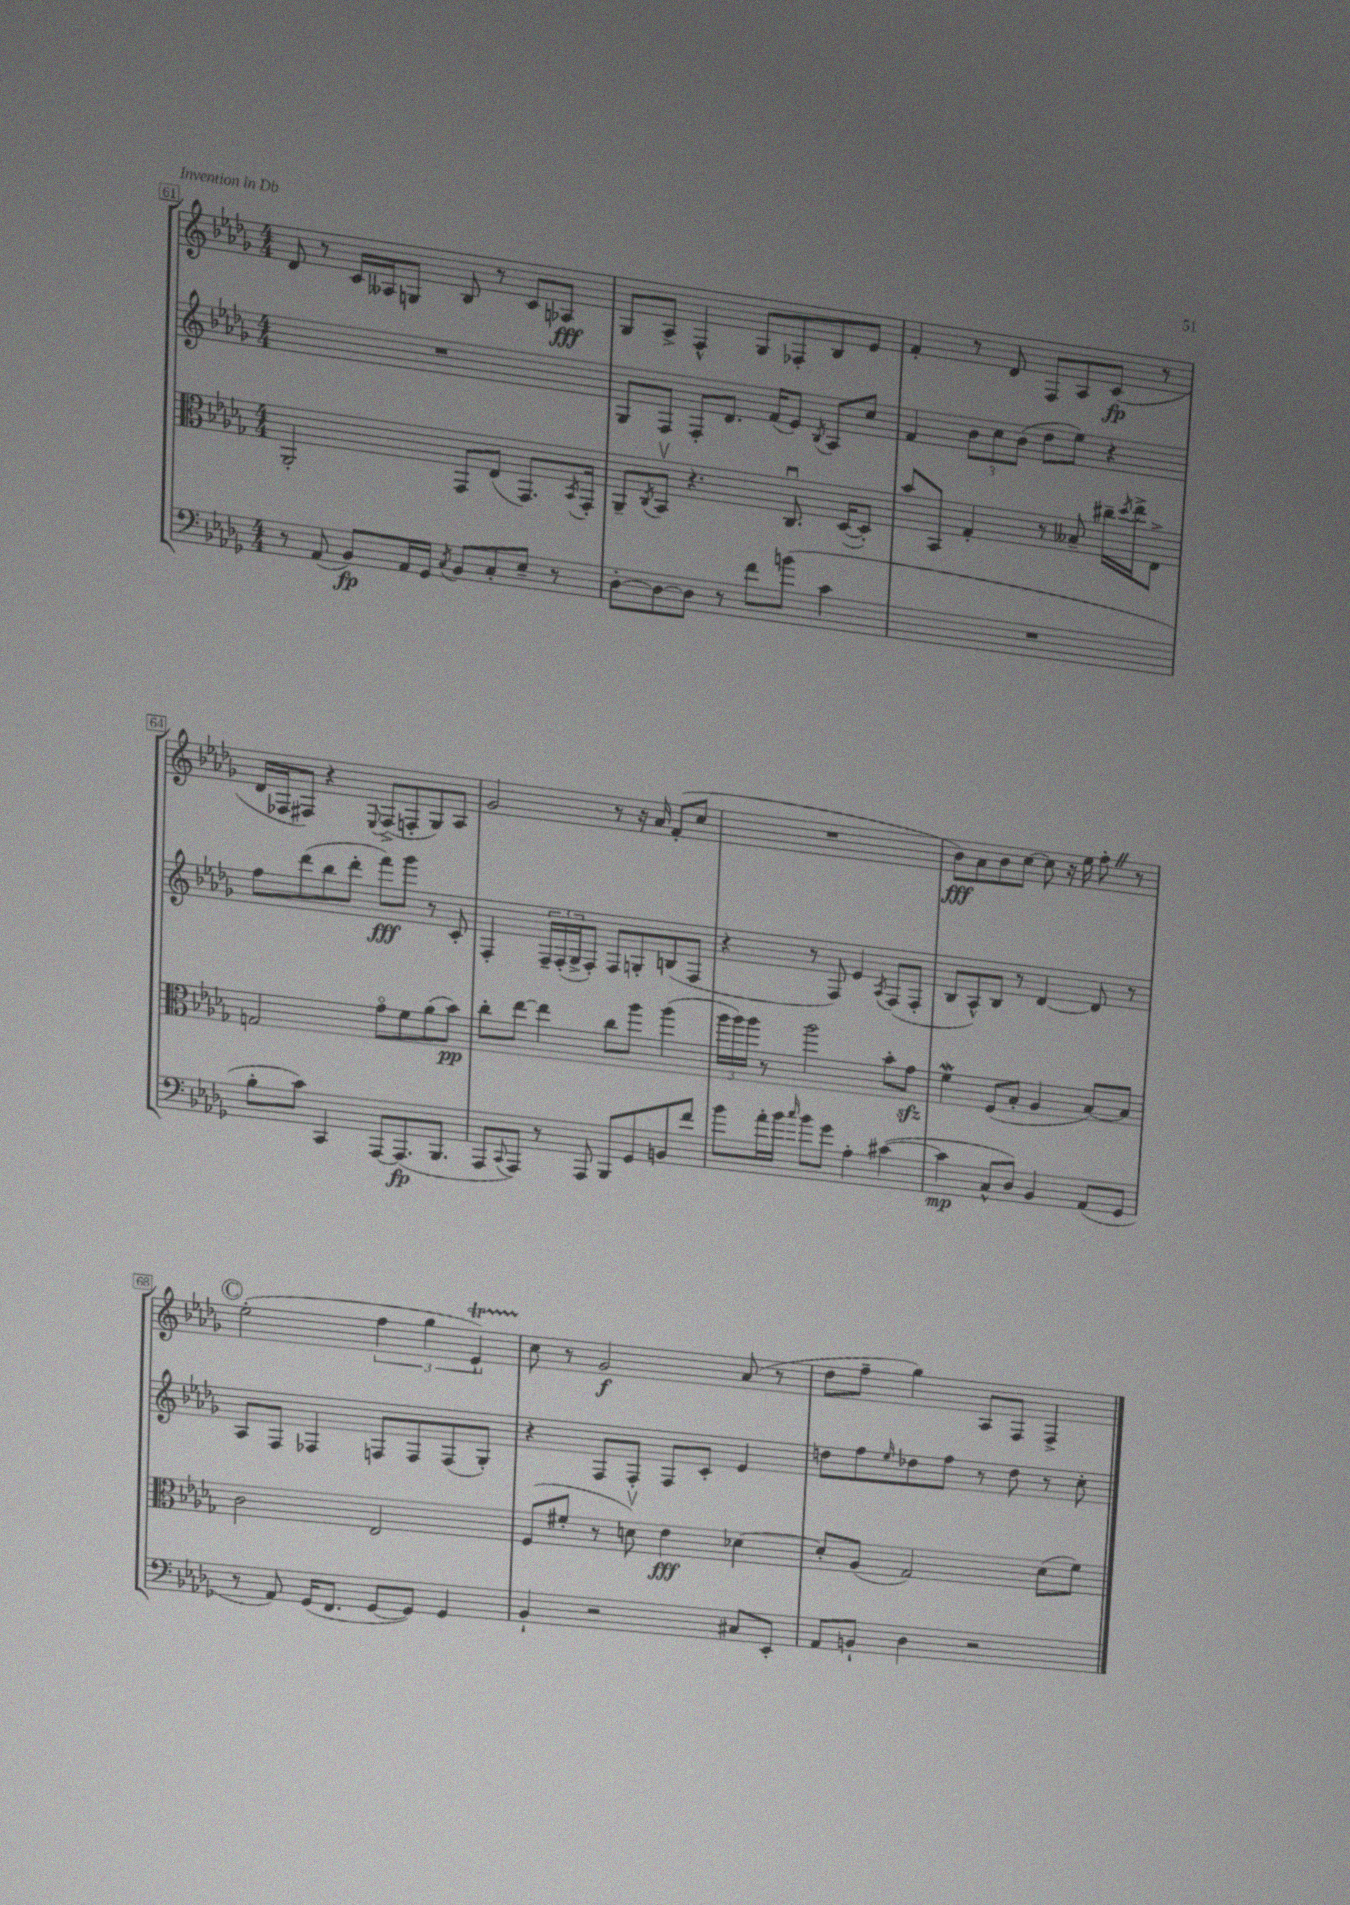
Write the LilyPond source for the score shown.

<<
\new StaffGroup <<
\new Staff = "s0" {
    \clef treble \key des \major \numericTimeSignature \time 4/4
    des'8 r8 c'16 aeses16 g8 bes8 r8 c'8 aes8\fff |
    ges8 aes8-> f4-^ ges8 fes8-. bes8 ees'8 |
    f'4-. r8 des'8 f8 aes8 c'8\fp( r8 |
    des'16 fes16 fis8) r4 \appoggiatura { ees8 } fis8->( f8-. ges8) aes8 |
    ges'2 r8 r16 aes'16 f'8-.( c''8 |
    R1 |
    bes'8\fff) aes'8 bes'8 c''8~ c''8 r16 ees''16 f''8-. \once \override BreathingSign.text = \markup { \musicglyph "scripts.caesura.straight" } \breathe r8 |
    \mark \markup { \circle "C" } ees''2-.( \tuplet 3/2 { f''4 ges''4 ees'4-!\startTrillSpan) } |
    c''8\stopTrillSpan r8 ges'2\f aes'8( r8 |
    des''8 f''8-- ges''4) aes8 f8 f4-> \bar "|." |
}
\new Staff = "s1" {
    \clef treble \key des \major \numericTimeSignature \time 4/4
    R1 |
    ges8 f8 f8-. des'8. f'16( ees'8) \acciaccatura { bes8 } aes8 c''8 |
    f'4 \tuplet 3/2 { bes'8 c''8 bes'8( } des''8 ees''8) r4 |
    f''8 des'''8( bes''8 des'''8-. f'''8\fff) ges'''8 r8 c'8-. |
    f4-. \tuplet 3/2 { f16-- f16-.( ges16-> } f8-.) f8 g8-. b8( f8 |
    r4 r8 f8) ees'4 \acciaccatura { aes8 } f8( f8-. |
    bes8 aes8-^) bes8 r8 des'4~ des'8 r8 |
    \mark \markup { \circle "C" } aes8 f8 fes4 f8 f8 f8( ges8-.) |
    r4 f8 f8-. f8 c'8-. ees'4 |
    d''8 f''8 \grace { ees''16 } des''8 f''8 r8 des''8 r8 c''8-. \bar "|." |
}
\new Staff = "s2" {
    \clef alto \key des \major \numericTimeSignature \time 4/4
    aes,2-. ges,8 ees8( ges,8.) \acciaccatura { bes,8 } ges,16-. |
    aes,8-- \acciaccatura { c8 } bes,8\upbow r4. c8.\downbow des16~( des8-.) |
    bes'8 bes,8 ges4-. r8 beses8-- cis''16-- \acciaccatura { des''8 } ees''16-> ees8-> |
    g2 ges'8\flageolet f'8 aes'8( bes'8\pp) |
    c''8-. ees''8~ ees''4 c''8 aes''8 aes''4( |
    \tuplet 3/2 { aes''16 aes''16) aes''16 } r8 aes''2 bes'8-. ges'8\sfz |
    f'4\mordent f8( bes8-. aes4 bes8~) bes8 |
    \mark \markup { \circle "C" } c'2 ees2 |
    f8( fis'8-. r8 d'8\upbow) ees'4\fff des'4~ |
    des'8-. aes8( ges2) des'8( f'8) \bar "|." |
}
\new Staff = "s3" {
    \clef bass \key des \major \numericTimeSignature \time 4/4
    r8 aes,8( bes,8\fp) aes,16 ges,16 \acciaccatura { c8 } bes,8 c8-. ees8-- r8 |
    des8~-. des8~ des8 r8 f'8 b'8( c'4 |
    R1 |
    bes8-. c'8) c,4 aes,,8~ aes,,8.\fp( bes,,8. |
    aes,,8 \appoggiatura { c,8 } aes,,8) r8 aes,,8 bes,,8 ges,8 b,8 f'8 |
    bes'8 aes'16-. bes'16 \grace { c''16 } bes'8 ges'8 aes4-. cis'4~( |
    cis'4\mp c8-^ des8) bes,4 aes,8( ges,8 |
    \mark \markup { \circle "C" } r8 aes,8) ges,16( f,8. ges,8~ ges,8) ges,4 |
    bes,4-! r2 cis8 ees,8-. |
    aes,8 b,8-! des4 r2 \bar "|." |
}
>>
>>
\layout { \context { \Score currentBarNumber = #61 \override BarNumber.stencil = #(make-stencil-boxer 0.1 0.3 ly:text-interface::print) } }
